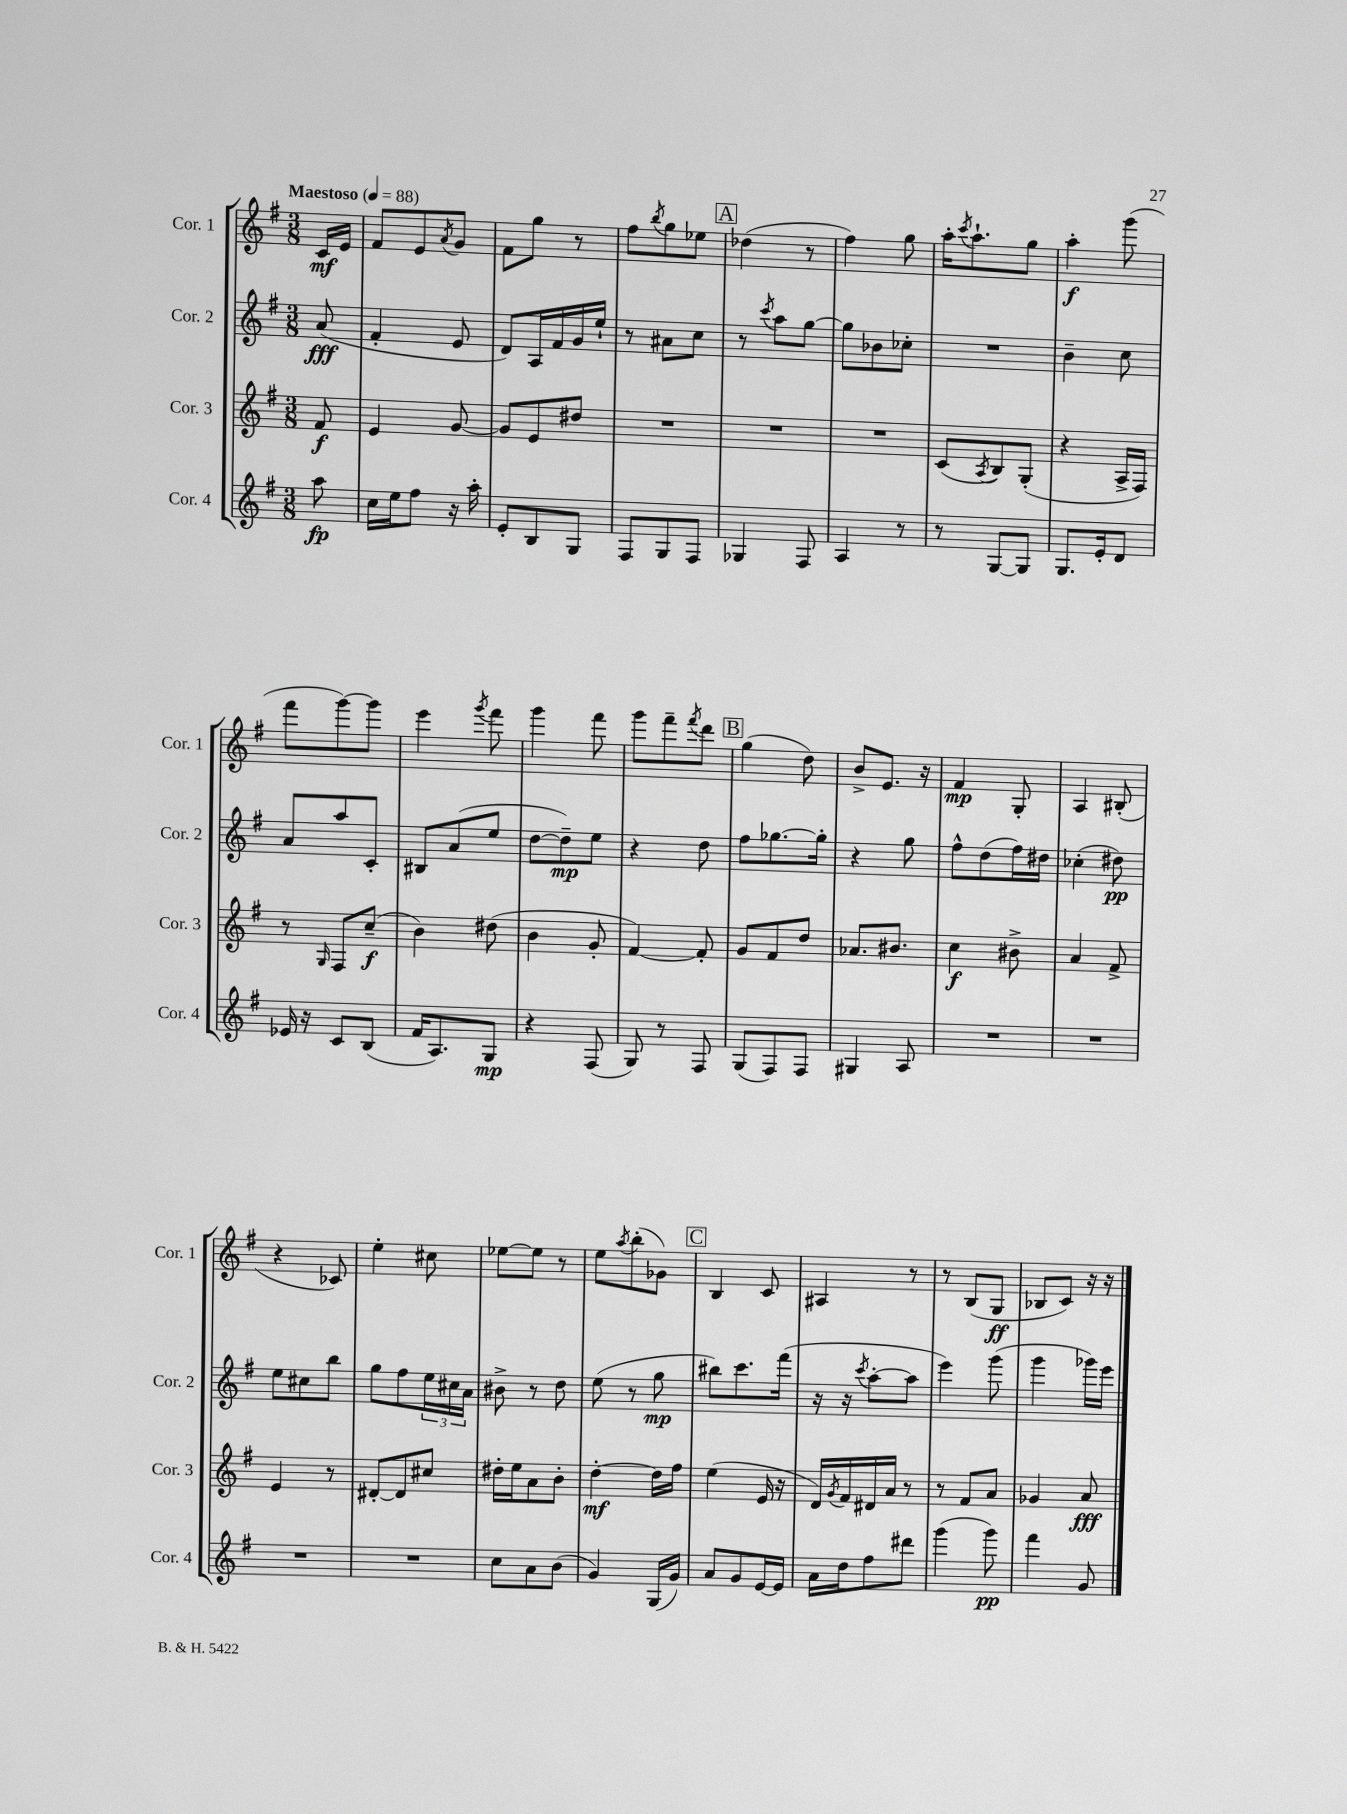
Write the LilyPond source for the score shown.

<<
\new StaffGroup <<
\new Staff = "s0" \with { instrumentName = "Cor. 1" shortInstrumentName = "Cor. 1" } {
    \clef treble \key g \major \numericTimeSignature \time 3/8 \partial 8 \tempo "Maestoso" 4 = 88
    c'16\mf e'16 |
    fis'8 e'8 \acciaccatura { a'8 } g'8 |
    fis'8 g''8 r8 |
    fis''8 \acciaccatura { b''8 } g''8 ees''8 |
    \mark \markup { \box "A" } des''4( r8 |
    fis''4) g''8 |
    a''16-. \acciaccatura { c'''8 } a''8.-! g''8 |
    a''4-.\f g'''8( |
    fis'''8 g'''8~) g'''8 |
    e'''4 \acciaccatura { g'''8 } fis'''8 |
    g'''4 fis'''8 |
    g'''8 fis'''8-- \acciaccatura { fis'''8 } d'''8 |
    \mark \markup { \box "B" } g''4( d''8) |
    b'8-> e'8. r16 |
    fis'4\mp g8-. |
    a4 bis8-.( |
    r4 ces'8) |
    e''4-. cis''8 |
    ees''8~ ees''8 r8 |
    e''8 \acciaccatura { a''8 } b''8-.( ges'8) |
    \mark \markup { \box "C" } b4 c'8 |
    ais4 r8 |
    r8 b8( g8\ff |
    bes8 c'8) r16 r16 \bar "|." |
}
\new Staff = "s1" \with { instrumentName = "Cor. 2" shortInstrumentName = "Cor. 2" } {
    \clef treble \key g \major \numericTimeSignature \time 3/8 \partial 8
    a'8\fff( |
    fis'4-. e'8 |
    d'8) a16 fis'16 g'16 e''16-! |
    r8 ais'8 c''8 |
    \mark \markup { \box "A" } r8 \acciaccatura { c'''8 } a''8 g''8~ |
    g''8 bes'8 ces''8-. |
    R4. |
    b'4-- c''8 |
    a'8 a''8 c'8-. |
    bis8 a'8( e''8 |
    d''8~ d''8--\mp) e''8 |
    r4 d''8 |
    \mark \markup { \box "B" } fis''8 ges''8.~ ges''16-. |
    r4 g''8 |
    fis''8-^ d''8( fis''16) dis''16 |
    ces''4-.( dis''8\pp) |
    e''8 cis''8 b''8 |
    g''8 fis''8 \tuplet 3/2 { e''16 cis''16 a'16 } |
    bis'8-> r8 d''8 |
    e''8( r8 g''8\mp |
    \mark \markup { \box "C" } bis''8) c'''8. fis'''16( |
    r16 r16 \acciaccatura { c'''8 } a''8~-. a''8 |
    e'''4) g'''8( |
    g'''4 ges'''16) e'''16 \bar "|." |
}
\new Staff = "s2" \with { instrumentName = "Cor. 3" shortInstrumentName = "Cor. 3" } {
    \clef treble \key g \major \numericTimeSignature \time 3/8 \partial 8
    fis'8\f |
    e'4 g'8~ |
    g'8 e'8 dis''8 |
    R4. |
    \mark \markup { \box "A" } R4. |
    R4. |
    c'8( \acciaccatura { a8 } b8) g8-.( |
    r4 a16-> fis16) |
    r8 \grace { g16 } fis8 c''8--\f( |
    b'4) dis''8( |
    b'4 g'8-. |
    fis'4~) fis'8-. |
    \mark \markup { \box "B" } g'8 fis'8 d''8 |
    aes'8. bis'8. |
    c''4\f bis'8-> |
    a'4 fis'8-> |
    e'4 r8 |
    dis'8~-. dis'8 cis''8 |
    dis''16-. e''16 a'8 b'8-. |
    d''4~-.\mf d''16 fis''16 |
    \mark \markup { \box "C" } e''4( e'16 r16 |
    d'16) \acciaccatura { g'8 } fis'16 dis'16 a'16 r8 |
    r8 fis'8 a'8 |
    ges'4 a'8\fff \bar "|." |
}
\new Staff = "s3" \with { instrumentName = "Cor. 4" shortInstrumentName = "Cor. 4" } {
    \clef treble \key g \major \numericTimeSignature \time 3/8 \partial 8
    a''8\fp |
    c''16 e''16 fis''8 r16 a''16-. |
    e'8-. b8 g8 |
    fis8 g8 fis8 |
    \mark \markup { \box "A" } ges4 fis8 |
    a4 r8 |
    r8 g8~ g8 |
    g8. e'16-. d'8 |
    ees'16 r16 c'8 b8( |
    fis'16 a8.) g8\mp |
    r4 fis8( |
    g8) r8 fis8 |
    \mark \markup { \box "B" } g8( fis8) fis8 |
    gis4 a8 |
    R4. |
    R4. |
    R4. |
    R4. |
    c''8 a'8 b'8( |
    g'4) g16( g'16) |
    \mark \markup { \box "C" } a'8 g'8 e'16~ e'16 |
    a'16 d''16 fis''8 dis'''8 |
    g'''4( g'''8\pp) |
    fis'''4 g'8 \bar "|." |
}
>>
>>
\layout { \context { \Score \remove "Bar_number_engraver" } }
